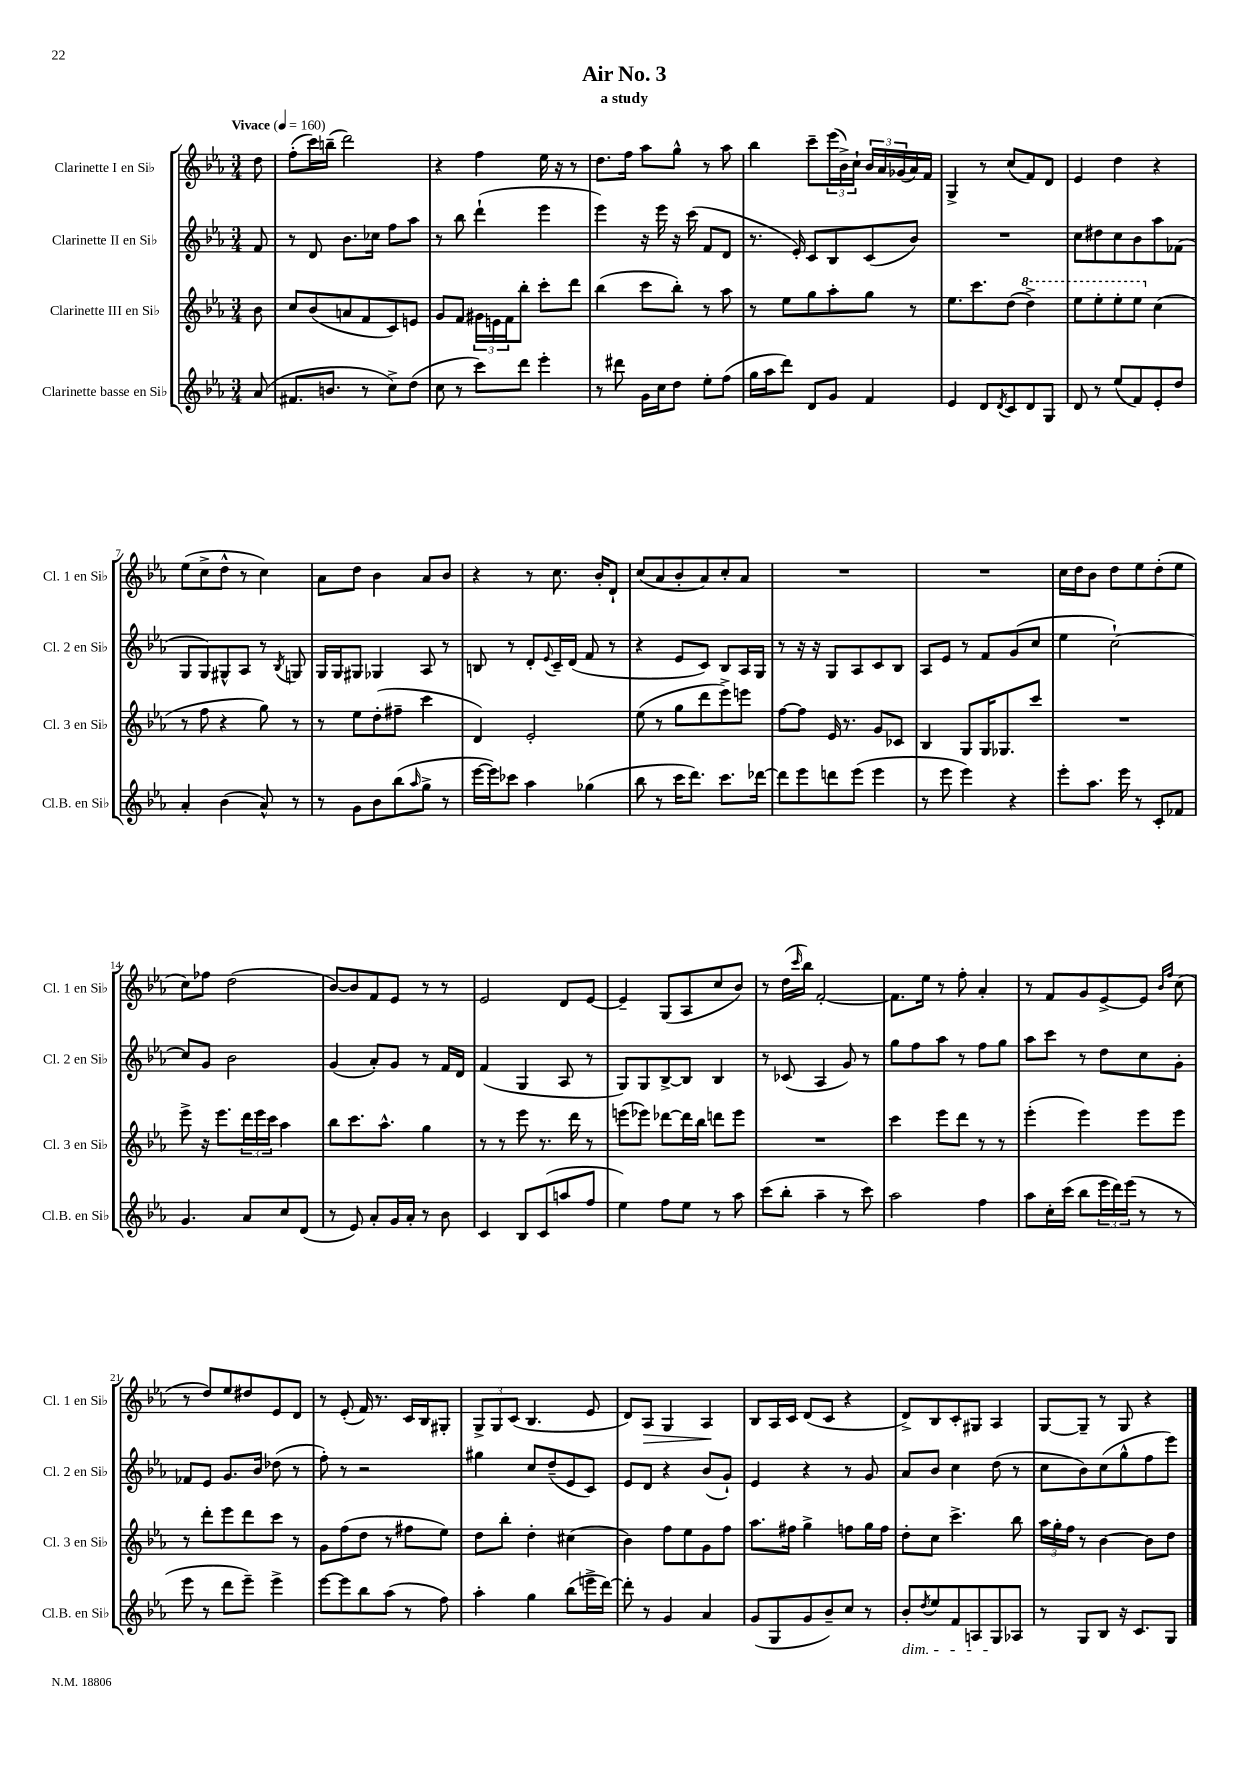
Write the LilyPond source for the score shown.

\header { title = "Air No. 3" subtitle = "a study" }
<<
\new StaffGroup <<
\new Staff = "s0" \with { instrumentName = "Clarinette I en Sib" shortInstrumentName = "Cl. 1 en Sib" } {
    \clef treble \key ees \major \numericTimeSignature \time 3/4 \partial 8 \tempo "Vivace" 4 = 160
    d''8 |
    f''8-.( c'''16) b''16--( d'''2) |
    r4 f''4 ees''16 r16 r8 |
    d''8. f''16 aes''8 g''8-^ r8 aes''8 |
    bes''4 c'''8-- \tuplet 3/2 { ees'''16( bes'16->) c''16-! } \tuplet 3/2 { bes'16 aes'16 ges'16( } aes'16) f'16 |
    g4-> r8 c''8( f'8) d'8 |
    ees'4 d''4 r4 |
    ees''8( c''8-> d''8-^ r8 c''4) |
    aes'8 d''8 bes'4 aes'8 bes'8 |
    r4 r8 c''8. bes'16-. d'8-! |
    c''8( aes'8 bes'8-. aes'8) c''8-. aes'8 |
    R2. |
    R2. |
    c''16 d''16 bes'8 d''8 ees''8 d''8-.( ees''8 |
    c''8) fes''8 d''2( |
    bes'8~) bes'8 f'8 ees'8 r8 r8 |
    ees'2 d'8 ees'8~ |
    ees'4-- g8( aes8 c''8 bes'8) |
    r8 d''16( \grace { c'''16 } bes''16) f'2~-. |
    f'8. ees''16 r8 f''8-. aes'4-. |
    r8 f'8 g'8 ees'8~-> ees'8 \grace { bes'16 f''16 } c''8( |
    r8 d''8) ees''8 dis''8 ees'8 d'8 |
    r8 ees'8-.( f'16) r8. c'16 bes16 gis8-. |
    \tuplet 3/2 { g8-> g8 c'8( } bes4. ees'8 |
    d'8) aes8\> g4 aes4\! |
    bes8 aes16 c'16 d'8( c'8 r4 |
    d'8->) bes8 c'8-. gis8 aes4 |
    g8~ g8-- r8 g8 r4 \bar "|." |
}
\new Staff = "s1" \with { instrumentName = "Clarinette II en Sib" shortInstrumentName = "Cl. 2 en Sib" } {
    \clef treble \key ees \major \numericTimeSignature \time 3/4 \partial 8
    f'8 |
    r8 d'8 bes'8. ces''16 f''8 aes''8 |
    r8 bes''8 d'''4-!( ees'''4 |
    ees'''4) r16 ees'''16 r16 c'''16( f'8 d'8 |
    r8. ees'16-.) c'8 bes8 c'8( bes'8) |
    R2. |
    c''8 dis''8 c''8 bes'8 aes''8 fes'8( |
    g8 g8) gis8-^ aes8 r8 \acciaccatura { bes8 } g8 |
    g16 g16 gis8 ges4 aes8 r8 |
    b8 r8 d'8-. \appoggiatura { ees'8 } c'16-- d'16( f'8 r8 |
    r4 ees'8 c'8) bes8 aes16 g16 |
    r8 r16 r16 g8 aes8 c'8 bes8 |
    aes8 ees'8 r8 f'8 g'8( c''8 |
    ees''4 c''2~-!) |
    c''8 g'8 bes'2 |
    g'4( aes'8-.) g'8 r8 f'16 d'16 |
    f'4( g4 aes8 r8 |
    g8) g8 bes8~-> bes8 bes4 |
    r8 ces'8( aes4 g'8) r8 |
    g''8 f''8 aes''8 r8 f''8 g''8 |
    aes''8 c'''8 r8 d''8 c''8 g'8-. |
    fes'8 ees'8 g'8. bes'16 des''8( r8 |
    f''8-.) r8 r2 |
    gis''4 c''8 d''8--( ees'8 c'8) |
    ees'8 d'8 r4 bes'8( g'8-!) |
    ees'4 r4 r8 g'8 |
    aes'8 bes'8 c''4 d''8( r8 |
    c''8 bes'8) c''8( g''8-^ f''8 ees'''8) \bar "|." |
}
\new Staff = "s2" \with { instrumentName = "Clarinette III en Sib" shortInstrumentName = "Cl. 3 en Sib" } {
    \clef treble \key ees \major \numericTimeSignature \time 3/4 \partial 8
    bes'8 |
    c''8 bes'8( a'8 f'8 c'8) e'8 |
    g'8 f'8 \tuplet 3/2 { gis'16 e'16 f'16 } bes''8-. c'''8-. d'''8 |
    bes''4( c'''8 bes''8-.) r8 aes''8 |
    r8 ees''8 g''8 aes''8-. g''8 r8 |
    ees''8. c'''8. d''8( \ottava #1 d'''4->) |
    ees'''8 ees'''8-. ees'''8-. ees'''8 \ottava #0 c''4( |
    r8 f''8 r4 g''8) r8 |
    r8 ees''8 d''8-.( fis''8-- c'''4 |
    d'4) ees'2-. |
    ees''8( r8 g''8 d'''8 ees'''8->) e'''8 |
    f''8~ f''8 ees'16 r8. g'8 ces'8 |
    bes4 g8 g16 ges8. c'''8 |
    R2. |
    ees'''8-> r16 ees'''8. \tuplet 3/2 { d'''16 ees'''16 c'''16 } aes''4 |
    bes''8 c'''8. aes''8.-^ g''4 |
    r8 r8 ees'''8 r8. d'''16 r8 |
    e'''8( ees'''8) des'''8~ des'''16 bes''16 d'''8 ees'''8 |
    R2. |
    c'''4 ees'''8 d'''8 r8 r8 |
    ees'''4-.( ees'''4) ees'''8 ees'''8 |
    r8 d'''8-. ees'''8 d'''8 c'''8 r8 |
    g'8 f''8( d''8 r8 fis''8 ees''8) |
    d''8 bes''8-. d''4-. cis''4( |
    bes'4) f''8 ees''8 g'8 f''8 |
    aes''8. fis''16 g''4-> f''8 g''16 f''16 |
    d''8-. c''8 c'''4.-> bes''8 |
    \tuplet 3/2 { aes''16 g''16-. f''16 } r8 bes'4~ bes'8 d''8 \bar "|." |
}
\new Staff = "s3" \with { instrumentName = "Clarinette basse en Sib" shortInstrumentName = "Cl.B. en Sib" } {
    \clef treble \key ees \major \numericTimeSignature \time 3/4 \partial 8
    aes'8( |
    fis'8. b'8. r8 c''8->) d''8( |
    c''8 r8 c'''8) d'''8 ees'''4-. |
    r8 dis'''8 g'16 c''16 d''8 ees''8-. f''8( |
    g''16 aes''16 d'''8) d'8 g'8 f'4 |
    ees'4 d'8 \acciaccatura { d'8 } c'8 d'8 g8 |
    d'8 r8 ees''8( f'8) ees'8-. d''8 |
    aes'4-. bes'4( aes'8-^) r8 |
    r8 g'8 bes'8 bes''8( \grace { aes''16 } g''8-> r8 |
    ees'''16~ ees'''16) ces'''8 aes''4 ges''4( |
    bes''8 r8 c'''16 d'''8.) c'''8. des'''16~ |
    des'''8 ees'''8 d'''8 ees'''8( ees'''4 |
    r8 ees'''8 ees'''4) r4 |
    ees'''8-. aes''8. ees'''16 r8 c'8-. fes'8 |
    g'4. aes'8 c''8 d'8( |
    r8 ees'8) aes'8-. g'16 aes'16-. r8 bes'8 |
    c'4 bes8 c'8( a''8 f''8 |
    ees''4) f''8 ees''8 r8 aes''8 |
    c'''8( bes''8-. aes''4-- r8 c'''8) |
    aes''2 f''4 |
    aes''8 c''16-. c'''16( bes''8 \tuplet 3/2 { ees'''16 d'''16) ees'''16( } r8 r8 |
    ees'''8 r8 d'''8 ees'''8--) ees'''4-> |
    ees'''8~ ees'''8 bes''8 aes''8( r8 f''8) |
    aes''4-. g''4 bes''8( e'''16-> d'''16~) |
    d'''8-. r8 g'4 aes'4 |
    g'8( g8 g'8 bes'8--) c''8 r8 |
    bes'8-.\dim \acciaccatura { d''8 } ees''8 f'8 a8 g8\! aes8 |
    r8 g8 bes8 r16 c'8. g8 \bar "|." |
}
>>
>>
